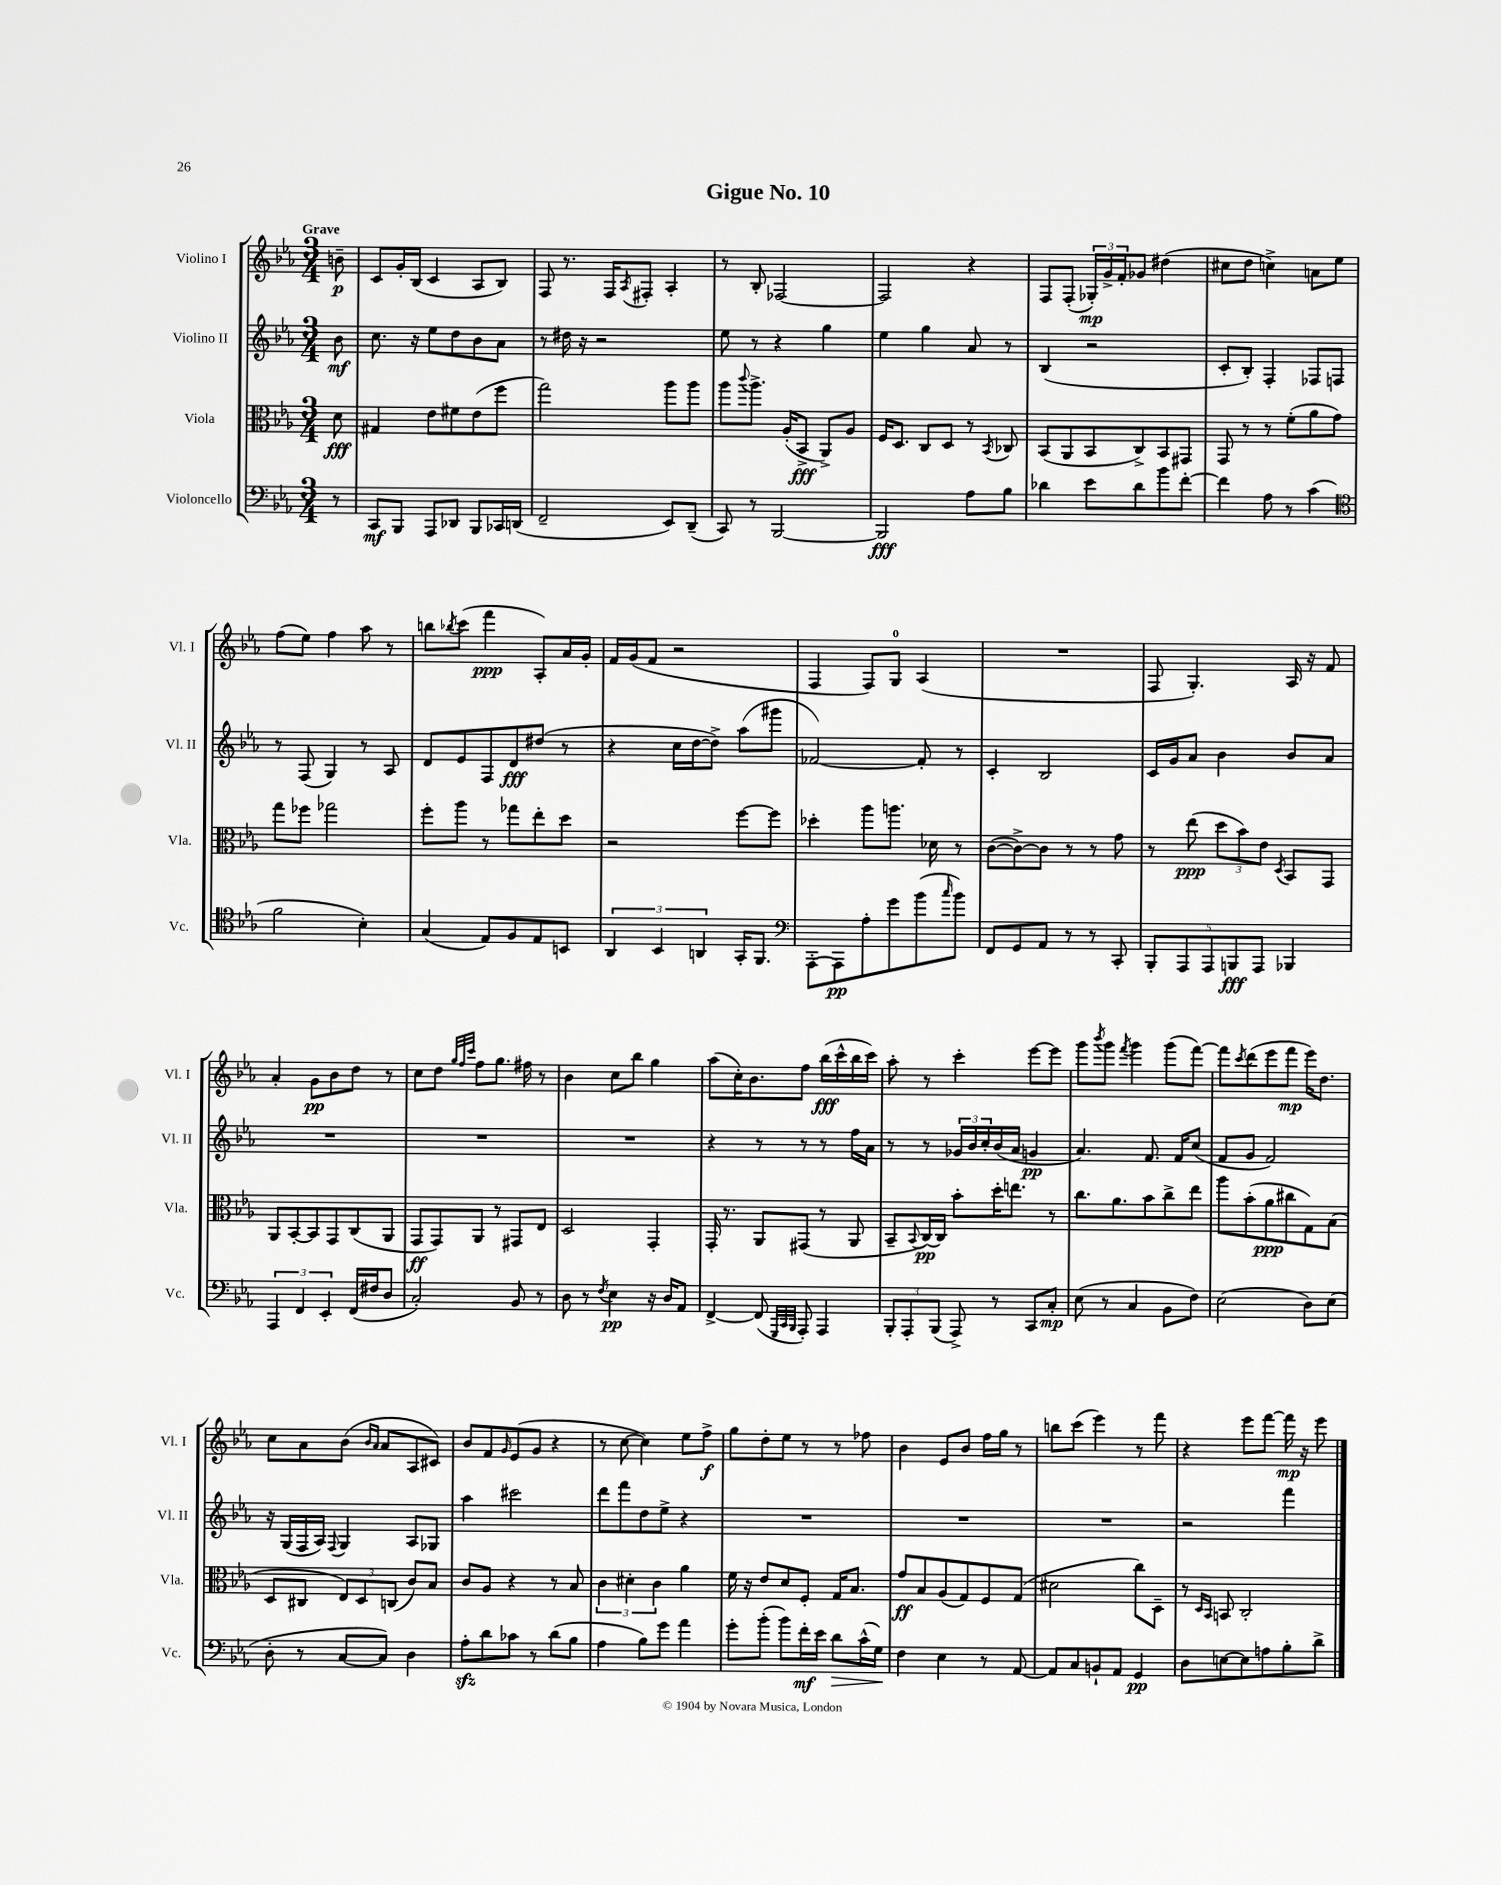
\header { title = "Gigue No. 10" }
<<
\new StaffGroup <<
\new Staff = "s0" \with { instrumentName = "Violino I" shortInstrumentName = "Vl. I" } {
    \clef treble \key ees \major \numericTimeSignature \time 3/4 \partial 8 \tempo "Grave"
    b'8--\p |
    c'8 g'16-. bes16( c'4 aes8 bes8) |
    f8 r8. f16 \acciaccatura { aes8 } fis8-. aes4-. |
    r8 bes8-. fes2~ |
    fes2 r4 |
    f8 f8-.( \tuplet 3/2 { ges16-.\mp) g'16-> f'16-. } ges'8 dis''4( |
    cis''8 d''8 c''4->) a'8 ees''8 |
    f''8( ees''8) f''4 aes''8 r8 |
    b''8 \acciaccatura { bes''8 } c'''8( f'''4\ppp aes8-.) aes'16 g'16-. |
    f'16 g'16( f'8 r2 |
    f4 f8) g8-0 aes4( |
    R2. |
    f8 g4.-.) aes16 r16 f'8 |
    aes'4-. g'8\pp bes'8 d''8 r8 |
    c''8 d''8 \grace { g''32 f''32 c'''32 } f''8 g''8. fis''16 r8 |
    bes'4 c''8 bes''8 g''4 |
    aes''8( c''16-.) bes'8. f''8 bes''16\fff( c'''16-^ bes''16 c'''16) |
    aes''8-. r8 c'''4-. ees'''8~ ees'''8 |
    g'''8 \acciaccatura { bes'''8 } g'''8 \acciaccatura { f'''8 } g'''4 g'''8( f'''8~) |
    f'''8 \acciaccatura { c'''8 } d'''8( ees'''8 f'''8\mp ees'''16) d''8. |
    c''8 aes'8 bes'8( \grace { bes'16 aes'16 } aes'8 aes8 cis'8) |
    bes'8 f'8 \grace { g'16 } ees'8( g'8 r4 |
    r8 c''8~ c''4) ees''8 f''8->\f |
    g''8 d''8-. ees''8 r8 r8 fes''8 |
    bes'4 ees'8 bes'8 f''16 g''16 r8 |
    b''8 c'''8( ees'''4) r8 f'''8 |
    r4 ees'''8 f'''8~ f'''16\mp r16 ees'''8 \bar "|." |
}
\new Staff = "s1" \with { instrumentName = "Violino II" shortInstrumentName = "Vl. II" } {
    \clef treble \key ees \major \numericTimeSignature \time 3/4 \partial 8
    bes'8\mf |
    c''8. r16 ees''8 d''8 bes'8 aes'8 |
    r8 dis''16 r16 r2 |
    ees''8 r8 r4 g''4 |
    ees''4 g''4 aes'8 r8 |
    bes4( r2 |
    c'8-. bes8-.) f4-. fes8 f8 |
    r8 f8( g4) r8 aes8 |
    d'8 ees'8 f8 d'8\fff dis''8( r8 |
    r4 c''16 d''16~ d''8->) aes''8( gis'''8 |
    fes'2~) fes'8-. r8 |
    c'4-. bes2 |
    c'16 g'16 aes'8 bes'4 bes'8 aes'8 |
    R2. |
    R2. |
    R2. |
    r4 r8 r8 r8 f''16 aes'16 |
    r8 r8 \tuplet 3/2 { ges'16 bes'16 c''16-. } bes'16( aes'16 g'4\pp |
    aes'4.) f'8. f'16 c''8( |
    f'8 g'8 f'2) |
    r16 g16( f16 aes16) \appoggiatura { f8 } g4 aes8 ges8 |
    aes''4 cis'''2 |
    d'''8 f'''8 d''8 ees''8-> r4 |
    R2. |
    R2. |
    R2. |
    r2 f'''4 \bar "|." |
}
\new Staff = "s2" \with { instrumentName = "Viola" shortInstrumentName = "Vla." } {
    \clef alto \key ees \major \numericTimeSignature \time 3/4 \partial 8
    d'8\fff |
    gis4 ees'8 fis'8 ees'8( f''8 |
    g''2) aes''8 aes''8 |
    aes''8 \appoggiatura { c'''8 } aes''8.-> aes16-.( bes,8->\fff aes,8->) aes8 |
    f16 d8. c8 d8 r8 \acciaccatura { bes,8 } ces8 |
    bes,8( aes,8 bes,8 c8->) bes,8 gis,8 |
    g,8 r8 r8 f'8-.( aes'8 g'8) |
    g''8 fes''8 ges''2 |
    f''8-. aes''8 r8 ges''8 ees''8-. d''8 |
    r2 f''8~ f''8 |
    des''4-. aes''8 a''8. des'16 r8 |
    c'8~( c'8~->) c'8 r8 r8 g'8 |
    r8 ees''8\ppp( \tuplet 3/2 { d''8 bes'8) ees'8 } \acciaccatura { d8 } bes,8 g,8 |
    aes,8 bes,8~-. bes,8 g,8 c8( aes,8 |
    g,8\ff g,8) aes,8 r8 gis,8 ees8 |
    d2 g,4-. |
    g,16-. r8. aes,8 gis,8( r8 aes,8 |
    bes,8-- \appoggiatura { bes,8 } c16~\pp) c16 bes'8-. d''16-. e''8. r8 |
    c''8. aes'8. bes'8 c''8-> ees''8 |
    aes''8 bes'8-.( aes'8\ppp cis''8 g8) bes8( |
    d8 cis8 \tuplet 3/2 { ees8) d8 c8( } c'8) bes8 |
    c'8 aes8 r4 r8 bes8 |
    \tuplet 3/2 { c'4 dis'4-. c'4 } aes'4 |
    f'16 r16 ees'8 d'8 f8-. g16 bes8. |
    g'8\ff bes8 aes8( g8) f8 g8( |
    dis'2 c''8) d8-- |
    r8 \grace { d16 bes,16 } b,8 c2-. \bar "|." |
}
\new Staff = "s3" \with { instrumentName = "Violoncello" shortInstrumentName = "Vc." } {
    \clef bass \key ees \major \numericTimeSignature \time 3/4 \partial 8
    r8 |
    c,8\mf bes,,8 aes,,8 des,8 bes,,8 ces,16 d,16( |
    f,2-- ees,8) d,8--( |
    c,8) r8 bes,,2~ |
    bes,,2\fff aes8 bes8 |
    des'4 ees'8 des'8 bes'8 f'8~-. |
    f'4 aes8 r8 c'4( |
    \clef tenor f'2 bes4-.) |
    g4( ees8) f8 ees8 b,8 |
    \tuplet 3/2 { aes,4 bes,4 a,4 } g,16-. f,8. |
    \clef bass aes,,8~-. aes,,8\pp aes8-. g'8 bes'8( \grace { c''16 } bes'8) |
    f,8 g,8 aes,8 r8 r8 c,8-. |
    \tuplet 5/4 { bes,,8-. aes,,8 aes,,8 b,,8\fff aes,,8 } bes,,4 |
    \tuplet 3/2 { aes,,4 f,4 ees,4-. } f,16( fis16 d8 |
    c2-.) bes,8 r8 |
    d8 r8 \acciaccatura { f8 } ees4\pp r16 d16 aes,8 |
    f,4~-> f,8( \grace { g,,32 c,32 bes,,32 } aes,,8-.) aes,,4 |
    \tuplet 3/2 { bes,,8-. aes,,8-. bes,,8( } aes,,8->) r8 c,8 c8-.\mp |
    ees8( r8 c4 bes,8 f8) |
    ees2( d8) ees8( |
    d8-. r8 c8~ c8) d4 |
    aes8-.\sfz d'8 ces'8 r8 d'8( bes8 |
    aes4 bes8) g'8 aes'4 |
    g'8-. bes'8-.( bes'8) f'16-.\mf ees'16 d'8\> c'16-^( g16\!) |
    f4 ees4 r8 aes,8~ |
    aes,8 c8 b,8-! aes,8 g,4\pp |
    d8 e8~ e8 a8 bes8-. d'8-> \bar "|." |
}
>>
>>
\layout { \context { \Score \remove "Bar_number_engraver" } }
